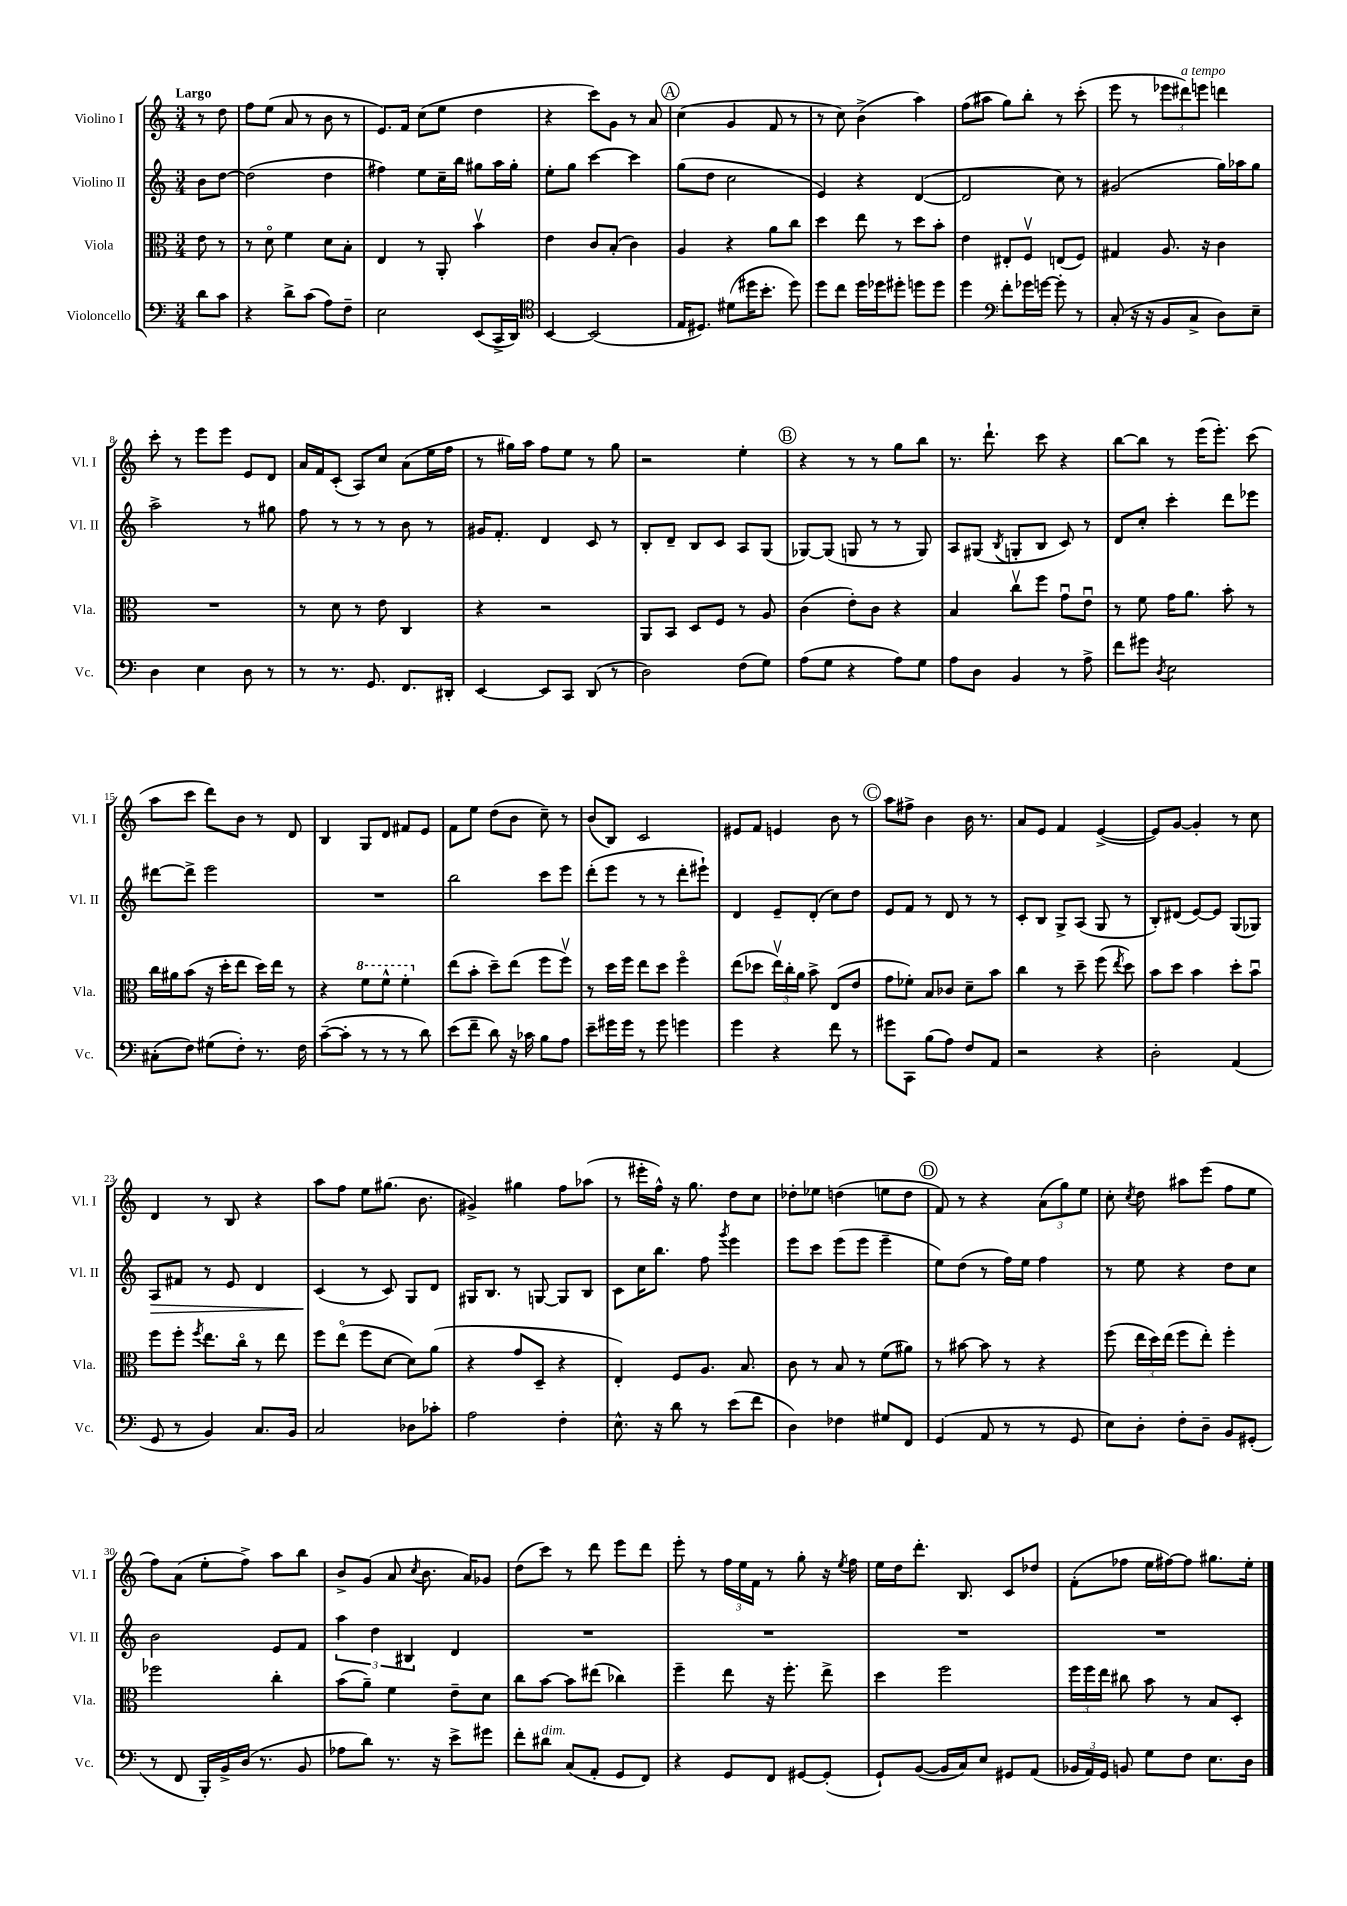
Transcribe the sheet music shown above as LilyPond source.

<<
\new StaffGroup <<
\new Staff = "s0" \with { instrumentName = "Violino I" shortInstrumentName = "Vl. I" } {
    \clef treble \key c \major \numericTimeSignature \time 3/4 \partial 4 \tempo "Largo"
    \autoBeamOff r8 d''8 |
    f''8[ e''8]( a'8 r8 b'8 r8 |
    e'8.[) f'16] c''8[( e''8] d''4 |
    r4 c'''8[) g'8] r8 a'8 |
    \mark \markup { \circle "A" } c''4( g'4 f'8 r8 |
    r8 c''8) b'4->( a''4) |
    f''8[( ais''8] g''8[) b''8]-. r8 c'''8-.( |
    e'''8 r8 \tuplet 3/2 { ees'''8[ dis'''8^\markup { \italic "a tempo" }) e'''8] } d'''4 |
    c'''8-. r8 e'''8[ e'''8] e'8[ d'8] |
    a'16[ f'16 c'8]-.( a8[) c''8] a'8[( e''16 f''16] |
    r8 gis''16[) a''16] f''8[ e''8] r8 gis''8 |
    r2 e''4-. |
    \mark \markup { \circle "B" } r4 r8 r8 g''8[ b''8] |
    r8. d'''8.-! c'''8 r4 |
    b''8[~ b''8] r8 e'''16[( e'''8.]-.) c'''8( |
    a''8[ c'''8] d'''8[) b'8] r8 d'8 |
    b4 g8[ d'8] fis'8[ e'8] |
    f'8[ e''8] d''8[( b'8] c''8--) r8 |
    b'8[( b8]) c'2 |
    eis'8[ f'8] e'4 b'8 r8 |
    \mark \markup { \circle "C" } a''8[ fis''8]-> b'4 b'16 r8. |
    a'8[ e'8] f'4 e'4~->( |
    e'8[) g'8]~ g'4-. r8 c''8 |
    d'4 r8 b8 r4 |
    a''8[ f''8] e''8[ gis''8.]( b'8. |
    gis'4->) gis''4 f''8[ aes''8]( |
    r8 eis'''16[-. f''16]-^) r16 g''8. d''8[ c''8] |
    des''8[-. ees''8] d''4( e''8[ d''8] |
    \mark \markup { \circle "D" } f'8) r8 r4 \tuplet 3/2 { a'8[( g''8) e''8] } |
    c''8-. \acciaccatura { c''8 } d''8 ais''8[ e'''8]( f''8[ e''8] |
    f''8[) a'8]( e''8[-. f''8]->) a''8[ b''8] |
    b'8[-> g'8]( a'8 \acciaccatura { c''8 } b'8. a'16[) ges'8] |
    d''8[( c'''8]) r8 d'''8 e'''8[ d'''8] |
    e'''8-. r8 \tuplet 3/2 { f''16[ e''16 f'16] } r8 g''8-. r16 \acciaccatura { e''8 } f''16 |
    e''16[ d''16 d'''8.]-. b8. c'8[ des''8] |
    f'8[-.( fes''8] e''16[ fis''16~) fis''8] gis''8.[ e''16]-. \bar "|." |
}
\new Staff = "s1" \with { instrumentName = "Violino II" shortInstrumentName = "Vl. II" } {
    \clef treble \key c \major \numericTimeSignature \time 3/4 \partial 4
    \autoBeamOff b'8[ d''8]~ |
    d''2( d''4 |
    fis''4) e''8[ c''16-- b''16] gis''8[ a''16 gis''16]-. |
    e''8[-. g''8] c'''4~ c'''4 |
    \mark \markup { \circle "A" } g''8[( d''8] c''2 |
    e'4) r4 d'4~( |
    d'2 c''8) r8 |
    gis'2( g''16[) aes''16 g''8] |
    a''2-> r8 gis''8 |
    f''8 r8 r8 r8 b'8 r8 |
    gis'16[ f'8.]-. d'4 c'8 r8 |
    b8[-. d'8]-- b8[ c'8] a8[ g8]( |
    \mark \markup { \circle "B" } ges8[~) ges8]( g8 r8 r8 g8) |
    a8[ gis8]( \acciaccatura { b8 } g8[-. b8] c'8) r8 |
    d'8[ c''8]-. c'''4-. d'''8[ ees'''8] |
    dis'''8[~ dis'''8]-> e'''2 |
    R2. |
    b''2 c'''8[ e'''8] |
    d'''8[-.( e'''8] r8 r8 d'''8[-. eis'''8]-!) |
    d'4 e'8[-- d'8]-.( c''8[) d''8] |
    \mark \markup { \circle "C" } e'8[ f'8] r8 d'8 r8 r8 |
    c'8[-. b8] g8[-> a8]( g8 r8 |
    b8[-.) dis'8]( e'8[~) e'8] g8[( ges8]) |
    a8[\> fis'8] r8 e'8 d'4 |
    c'4\!( r8 c'8) g8[ d'8] |
    gis16[ b8.] r8 g8~ g8[ b8] |
    c'8[ c''16 b''8.] f''8 \acciaccatura { g'''8 } e'''4 |
    e'''8[ c'''8] e'''8[( e'''8] e'''4-- |
    \mark \markup { \circle "D" } e''8[) d''8]( r8 f''16[) e''16] f''4 |
    r8 e''8 r4 d''8[ c''8] |
    b'2 e'8[ f'8] |
    \tuplet 3/2 { a''4 d''4 bis4 } d'4 |
    R2. |
    R2. |
    R2. |
    R2. \bar "|." |
}
\new Staff = "s2" \with { instrumentName = "Viola" shortInstrumentName = "Vla." } {
    \clef alto \key c \major \numericTimeSignature \time 3/4 \partial 4
    \autoBeamOff e'8 r8 |
    r8 d'8\flageolet f'4 d'8[ b8]-. |
    e4 r8 a,8-. b'4\upbow |
    e'4 c'8[ b8]-.( c'4) |
    \mark \markup { \circle "A" } a4 r4 a'8[ c''8] |
    d''4 e''8 r8 d''8[ b'8]-. |
    e'4 eis8[-. f8]\upbow e8[( f8]) |
    gis4 a8. r16 c'4 |
    R2. |
    r8 d'8 r8 e'8 c4 |
    r4 r2 |
    a,8[ b,8] d8[ f8] r8 a8 |
    \mark \markup { \circle "B" } c'4( e'8[-.) c'8] r4 |
    b4 c''8[\upbow f''8] g'8[\downbow e'8]\downbow |
    r8 f'8 g'16[ a'8.] b'8-. r8 |
    c''16[ ais'16 b'8]( r16 d''16[-. e''8] d''16[) e''16] r8 |
    r4 \ottava #1 f''8[ f''8]-^ f''4-. \ottava #0 |
    e''8[( b'8]-. d''8[--) e''8]( f''8[ f''8]\upbow) |
    r8 d''16[ f''16] e''8[ d''8] f''4\flageolet |
    e''8[( des''8] \tuplet 3/2 { e''16[\upbow) c''16-. a'16] } b'8-> e8[( e'8] |
    \mark \markup { \circle "C" } g'8[ fes'8]-.) b8[ ces'8] d'8[-- b'8] |
    c''4 r8 d''8-- f''8( \acciaccatura { e''8 } d''8) |
    b'8[ d''8] b'4 d''8[-. b'8]\downbow |
    f''8[ f''8]-. \acciaccatura { f''8 } e''8.[ c''16]\flageolet r8 e''8 |
    f''8[ e''8]\flageolet( f''8[ d'8]~ d'8[) a'8]( |
    r4 g'8[ d8]-- r4 |
    e4-.) f8[ a8.] b8. |
    c'8 r8 b8 r8 f'8[( ais'8]) |
    \mark \markup { \circle "D" } r8 bis'8~ bis'8 r8 r4 |
    f''8( \tuplet 3/2 { e''16[ d''16) e''16]( } f''8[ e''8]-.) f''4-. |
    fes''2 c''4-. |
    b'8[( a'8]--) f'4 e'8[-- d'8] |
    c''8[ b'8]~ b'8[ eis''8]( ces''4) |
    f''4-- e''8 r16 f''8.-. e''8-> |
    d''4 f''2 |
    \tuplet 3/2 { f''16[ f''16 e''16] } cis''8 b'8 r8 b8[ d8]-. \bar "|." |
}
\new Staff = "s3" \with { instrumentName = "Violoncello" shortInstrumentName = "Vc." } {
    \clef bass \key c \major \numericTimeSignature \time 3/4 \partial 4
    \autoBeamOff d'8[ c'8] |
    r4 d'8[-> c'8]( a8[) f8]-- |
    e2 e,8[( c,16-> d,16]) |
    \clef tenor b,4~ b,2( |
    \mark \markup { \circle "A" } e16[ dis8.]) dis'8[( dis''16 b'8.]-. dis''8) |
    d''8[ c''8] d''16[ des''16 dis''8]-. d''8[ d''8] |
    d''4 \clef bass f'8[-. ges'16 g'16]~ g'8-. r8 |
    c8-.( r16 r16 b,8[ c8]-> d8[) e8]-- |
    d4 e4 d8 r8 |
    r8 r8. g,8. f,8.[ dis,16]-. |
    e,4~ e,8[ c,8] d,8( r8 |
    d2) f8[( g8]) |
    \mark \markup { \circle "B" } a8[( g8] r4 a8[) g8] |
    a8[ d8] b,4 r8 a8-> |
    f'8[ gis'8] \acciaccatura { d8 } e2 |
    cis8[-.( f8]) gis8[( f8]-.) r8. f16 |
    c'8[~--( c'8]-. r8 r8 r8 d'8) |
    e'8[( f'8]-- d'8) r16 ces'16 b8[ a8] |
    e'8[-- gis'16 gis'16] r8 gis'8 g'4 |
    g'4 r4 f'8 r8 |
    \mark \markup { \circle "C" } gis'8[ c,8] b8[( a8]) f8[ a,8] |
    r2 r4 |
    d2-. a,4( |
    g,8 r8 b,4) c8.[ b,16] |
    c2 des8[ ces'8]-. |
    a2 f4-. |
    e8.-^ r16 d'8 r8 e'8[( f'8] |
    d4) fes4 gis8[ f,8] |
    \mark \markup { \circle "D" } g,4( a,8 r8 r8 g,8 |
    e8[) d8]-. f8[-. d8]-- b,8[ gis,8]-.( |
    r8 f,8 b,,16[-.) b,16-> d16]( r8. b,8 |
    aes8[ d'8]) r8. r16 e'8[-> gis'8] |
    f'8[-. dis'8]^\markup { \italic "dim." } c8[( a,8]-. g,8[ f,8]) |
    r4 g,8[ f,8] gis,8[~ gis,8]-.( |
    g,8[-!) b,8]~( b,16[ c16) e8] gis,8[ a,8]( |
    \tuplet 3/2 { bes,16[ a,16) g,16] } b,8 g8[ f8] e8.[ d16] \bar "|." |
}
>>
>>
